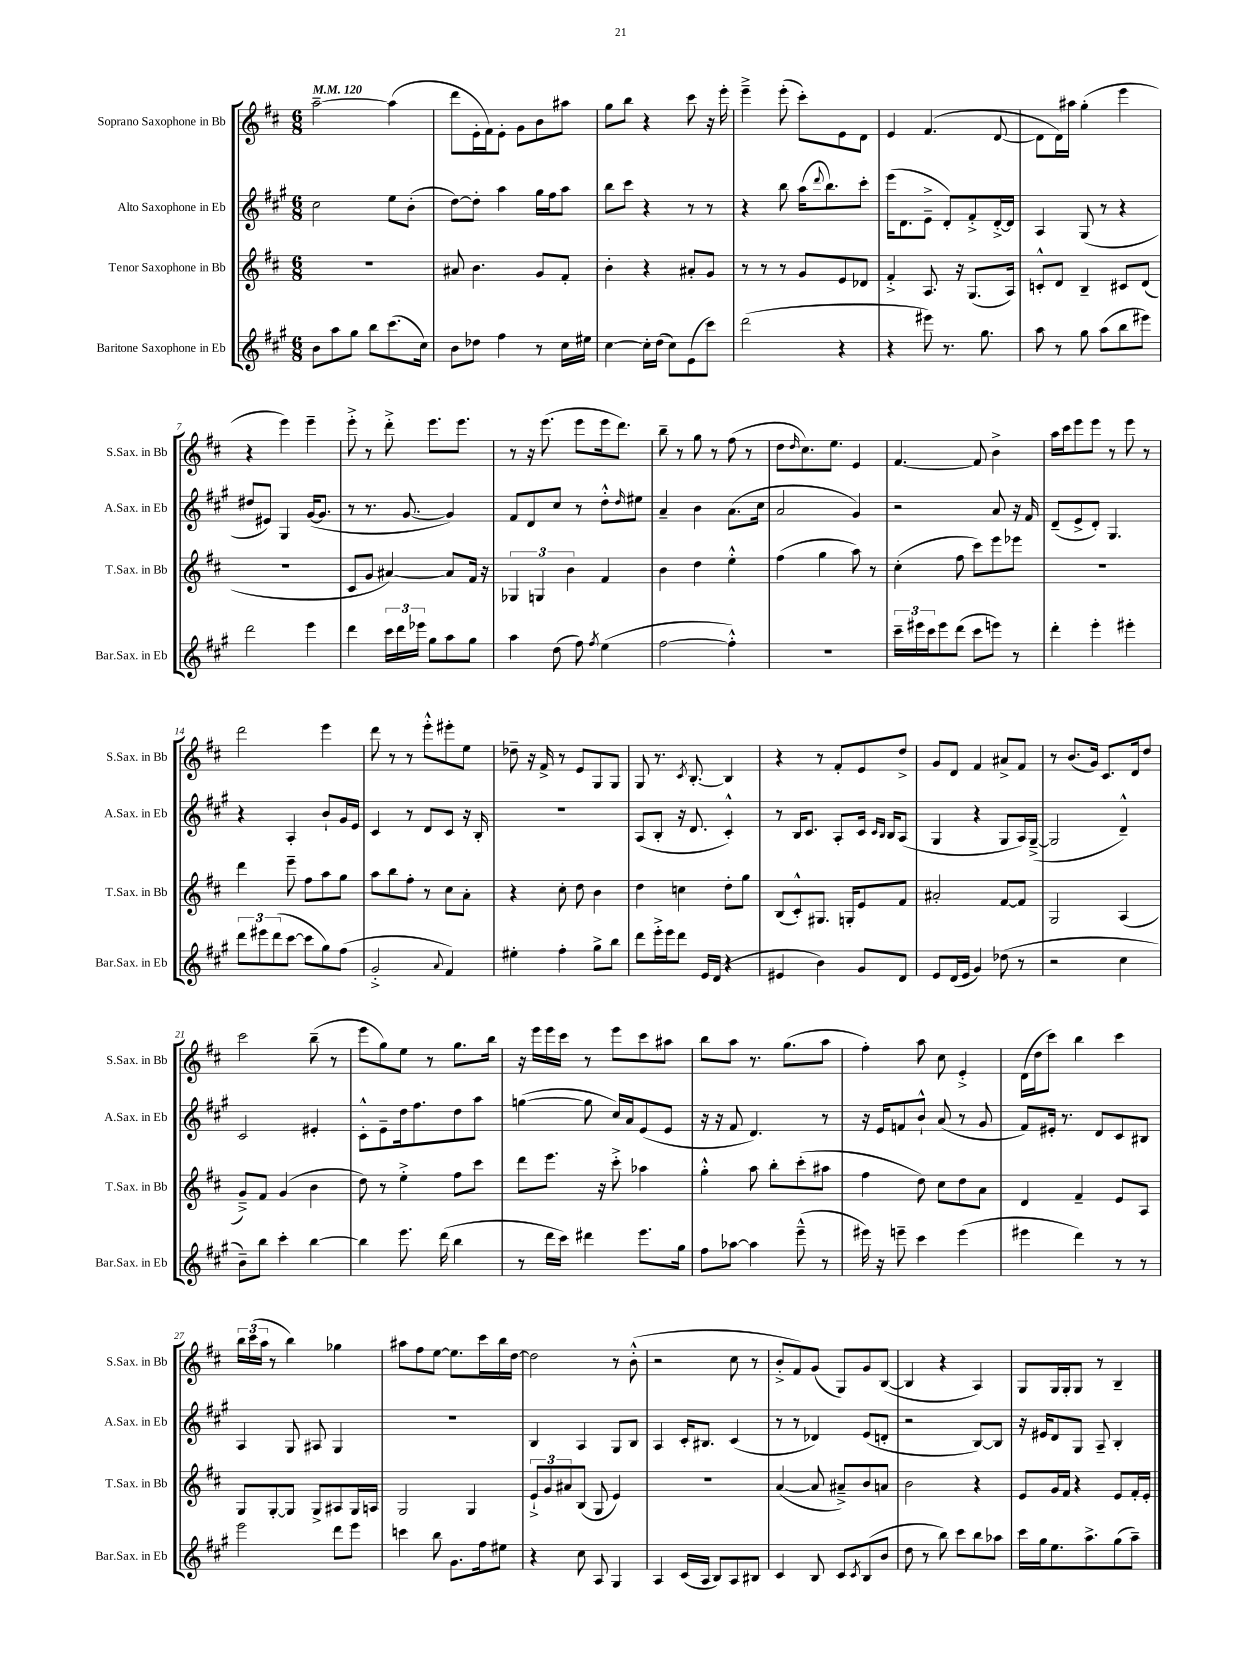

**kern	**kern	**kern	**kern
*staff4	*staff3	*staff2	*staff1
*clefG2	*clefG2	*clefG2	*clefG2
*k[f#c#g#]	*k[f#c#]	*k[f#c#g#]	*k[f#c#]
*M6/8	*M6/8	*M6/8	*M6/8
*MM120	*MM120	*MM120	*MM120
8b	2.r	2cc#	[2aa~
8aa	.	.	.
8gg#	.	.	.
8bb	.	.	.
(8.ccc#	.	8ee	(4aa]
.	.	(8b'	.
16cc#)	.	.	.
=	=	=	=
8b	8a#	[8dd)	8ddd
8dd-	4.b	8dd']	16e'
.	.	.	16f#)
4ff#	.	4aa	8e'
.	.	.	8g
8r	8g	16gg#	8b
.	.	16ff#	.
16cc#	8f#'	8aa	8aa#
16ee#	.	.	.
=	=	=	=
[4cc#	4b'	8bb	8gg
.	.	8ccc#	8bb
16cc#']	4r	4r	4r
(16dd	.	.	.
8cc#)	.	.	.
(8e	8a#'	8r	8ccc#
8ccc#)	8g	8r	16r
.	.	.	16eee'
=	=	=	=
(2ddd	8r	4r	4eee~^
.	8r	.	.
.	8r	8bb	(8eee'
.	8g	(16aa	8ccc#')
.	.	8qqddd	.
.	.	8.bb)	.
4r	8e	.	8e
.	8d-	8ccc#'	8d
=	=	=	=
4r	4f#'^	(16eee	4e
.	.	8.d	.
8eee#)	8.A	8e~^	(4.f#
8.r	.	8d')	.
.	16r	.	.
.	(8.G	8f#'^	.
8.gg#	.	.	.
.	.	[16d'^	[8d
.	16A)	16d]	.
=	=	=	=
8aa	8c'^^	4A	8d]
8r	8d	.	16d)
.	.	.	16aa#
8gg#	4B~	(8G#	(4gg'
(8aa	.	8r	.
8bb	8c#	4r	4eee
8eee#)	(8d	.	.
=	=	=	=
2ddd	2.r	8dd#	4r
.	.	8e#)	.
.	.	4G#	4eee)
4eee	.	([16g#	4eee~
.	.	8.g#]	.
=	=	=	=
4ddd	8c#	8r	8eee'^
.	8g	8.r	8r
24ccc#	[4a#)	.	8ddd'^
24ddd	.	.	.
.	.	[8.g#	.
24eee-	.	.	.
8gg#	.	.	8.eee
8aa	8a#]	4g#])	.
.	.	.	8.eee
8gg#	16f#	.	.
.	16r	.	.
=	=	=	=
4aa	6G-	8f#	8r
.	.	8d	16r
.	6G	.	.
.	.	.	(8.eee
(8dd	.	8cc#	.
.	6b	.	.
8ff#)	.	8r	8eee
8qff#	.	.	.
(4ee	4f#	8dd'^^	16eee
.	.	.	8.ddd)
.	.	16qqdd	.
.	.	8ee#	.
=	=	=	=
[2ff#	4b	4a~	8bb~
.	.	.	8r
.	4dd	4b	8gg
.	.	.	8r
4ff#'^^])	4ee'^^	(8.a	(8ff#
.	.	.	8r
.	.	16cc#	.
=	=	=	=
2.r	(4ff#	2a	8dd
.	.	.	16qqdd
.	.	.	8.cc#)
.	4gg	.	.
.	.	.	8.ee
.	8aa)	4g#)	4e
.	8r	.	.
=	=	=	=
24ccc#~	(4cc#'	2r	[4.f#
24eee#	.	.	.
24ccc#	.	.	.
8eee#	.	.	.
(8ddd	8ff#	.	.
8ccc#	8ccc#)	.	8f#]
8eee)	8eee	8a	4b^
8r	8eee-	16r	.
.	.	16f#	.
=	=	=	=
4ddd'	2.r	(8d~	16aa
.	.	.	16ccc#
.	.	8e^	8eee
4eee'	.	8d')	8eee
.	.	4.G#	8r
4eee#'	.	.	8eee
.	.	.	8r
=	=	=	=
12ddd	4ddd	4r	2ddd
12eee#	.	.	.
(12ddd	.	.	.
[8ccc#	8eee~	4A'	.
8ccc#]	8ff#	.	.
8gg#)	8aa	8b`	4eee
(8ff#	8gg	16g#	.
.	.	16e	.
=	=	=	=
2g#'^	8aa	4c#	8ddd
.	8bb	.	8r
.	8ff#'	8r	8r
.	8r	8d	8eee'^^
8qqa	.	.	.
4f#)	8cc#	8c#	8eee#'
.	8a'	16r	8ee
.	.	16B'	.
=	=	=	=
4ee#'	4r	2.r	8dd-~
.	.	.	16r
.	.	.	16f#^
4ff#'	8cc#'	.	8r
.	8dd	.	8e
8gg#^	4b	.	8G
8bb	.	.	8G
=	=	=	=
8ddd	4dd	(8A	8G
16eee'^	.	8B'	8.r
16eee	.	.	.
8ddd	4cc	16r	.
.	.	.	8qc#
.	.	8.d	[8.B'
16e	.	.	.
(16d	.	.	.
4r	8dd'	4c#'^^)	4B]
.	8gg	.	.
=	=	=	=
4e#	(8B	8r	4r
.	8c#'^^)	16B	.
.	.	8.c#	.
4b)	8.G#	.	8r
.	.	8A'	8f#'
.	16G'	.	.
8g#	8e	16c#	8e
.	.	16qqc#	.
.	.	16qqB	.
.	.	16B	.
8d	8f#	(8A	8dd^
=	=	=	=
8e	2a#'	4G#	8g
(16d	.	.	8d
16e	.	.	.
4g#)	.	4r	4f#
(8dd-	[8f#	8G#	8a#^
8r	8f#]	16A)	8f#
.	.	([16G#~^	.
=	=	=	=
2r	2G	2G#]	8r
.	.	.	(8.b
.	.	.	16g)
.	.	.	8.c#
4cc#	(4A	4d~^^)	.
.	.	.	16d
.	.	.	8dd
=	=	=	=
8b~)	8g~^)	2c#	2ccc#
8bb	8f#	.	.
4ccc#'	(4g	.	.
[4bb	4b	4e#'	(8bb~
.	.	.	8r
=	=	=	=
4bb]	8dd)	8c#'^^	8eee
.	8r	8e~	8gg)
8.eee	4ee'^	16dd	8ee
.	.	8.ff#	.
.	.	.	8r
(16ddd	.	.	.
4bb	8ff#	8dd	8.gg
.	8ccc#	8aa	.
.	.	.	16bb
=	=	=	=
8r	8ddd	([4gg	16r
.	.	.	16eee
16ddd	8.eee	.	16eee
16ccc#)	.	.	16ccc#
4ddd#	.	8gg]	8r
.	16r	.	.
.	8ccc#'^	16cc#)	8eee
.	.	16a	.
8.eee	4aa-	(8e	8ccc#
.	.	8e	8aa#
16gg#	.	.	.
=	=	=	=
8ff#	4gg'^^	16r	8bb
.	.	16r	.
[8aa-	.	8f#	8aa
4aa-]	8aa	4.d)	8.r
.	8bb'	.	.
.	.	.	(8.gg
(8eee~^^	(8ccc#'	.	.
8r	8aa#	8r	8aa
=	=	=	=
16eee#)	4ff#	16r	4ff#')
16r	.	16e	.
8eee~	.	8f	.
4ccc#	8dd)	8b`^^	8aa
.	8cc#	(8a	8cc#
(4eee	8dd	8r	4e'^
.	8a	8g#	.
=	=	=	=
4eee#	4d	8f#)	(16d
.	.	.	16dd
.	.	16e#'	8ccc#)
.	.	8.r	.
4ddd)	4f#~	.	4bb
.	.	8d	.
8r	8e	8c#	4ccc#
8r	8A	8B#	.
=	=	=	=
2eee	8G	4A	24bb
.	.	.	(24ccc#
.	.	.	24aa
.	[8G'	.	8r
.	8G]	8G#	4bb)
.	8G^	8A#	.
8ddd	8A#	4G#	4gg-
8eee	16G	.	.
.	16A	.	.
=	=	=	=
4ccc	2G	2.r	8aa#
.	.	.	8ff#
8bb	.	.	[8ee
8.g#	.	.	8.ee]
.	4G	.	.
16ff#	.	.	16ccc#
8ee#	.	.	16bb
.	.	.	[16dd
=	=	=	=
4r	12e`^	4B	2dd]
.	12g	.	.
.	12a#	.	.
8cc#	(8B	4A	.
8A	8G	.	.
4G#	4e)	8G#	8r
.	.	8B	(8b'^^
=	=	=	=
4A	2.r	4A	2r
(16c#	.	16c#'	.
16A	.	8.B#	.
8B)	.	.	.
8A	.	(4c#	8cc#
8B#	.	.	8r
=	=	=	=
4c#	([4a	8r	8b'^
.	.	8r	8f#)
8B	8a]	4d-)	(8g
8c#	8a#~^)	.	8G)
8qc#	.	.	.
(8B	8b	(8e	8g
8b	8a	8d'	([8B
=	=	=	=
8dd	2b	2r	4B]
8r	.	.	.
8bb)	.	.	4r
8ccc#	.	.	.
8bb	4r	[8B)	4A)
8aa-	.	8B]	.
=	=	=	=
16ccc#	8e	16r	8G
16gg#	.	16e#	.
8.ee	16g	8d	16G
.	16f#	.	16G'
.	4r	8G#	8G
8.aa^	.	.	.
.	.	8A~	8r
(8gg#	8e	4B'	4B~
8aa~)	16f#'	.	.
.	16e'	.	.
==	==	==	==
*-	*-	*-	*-
